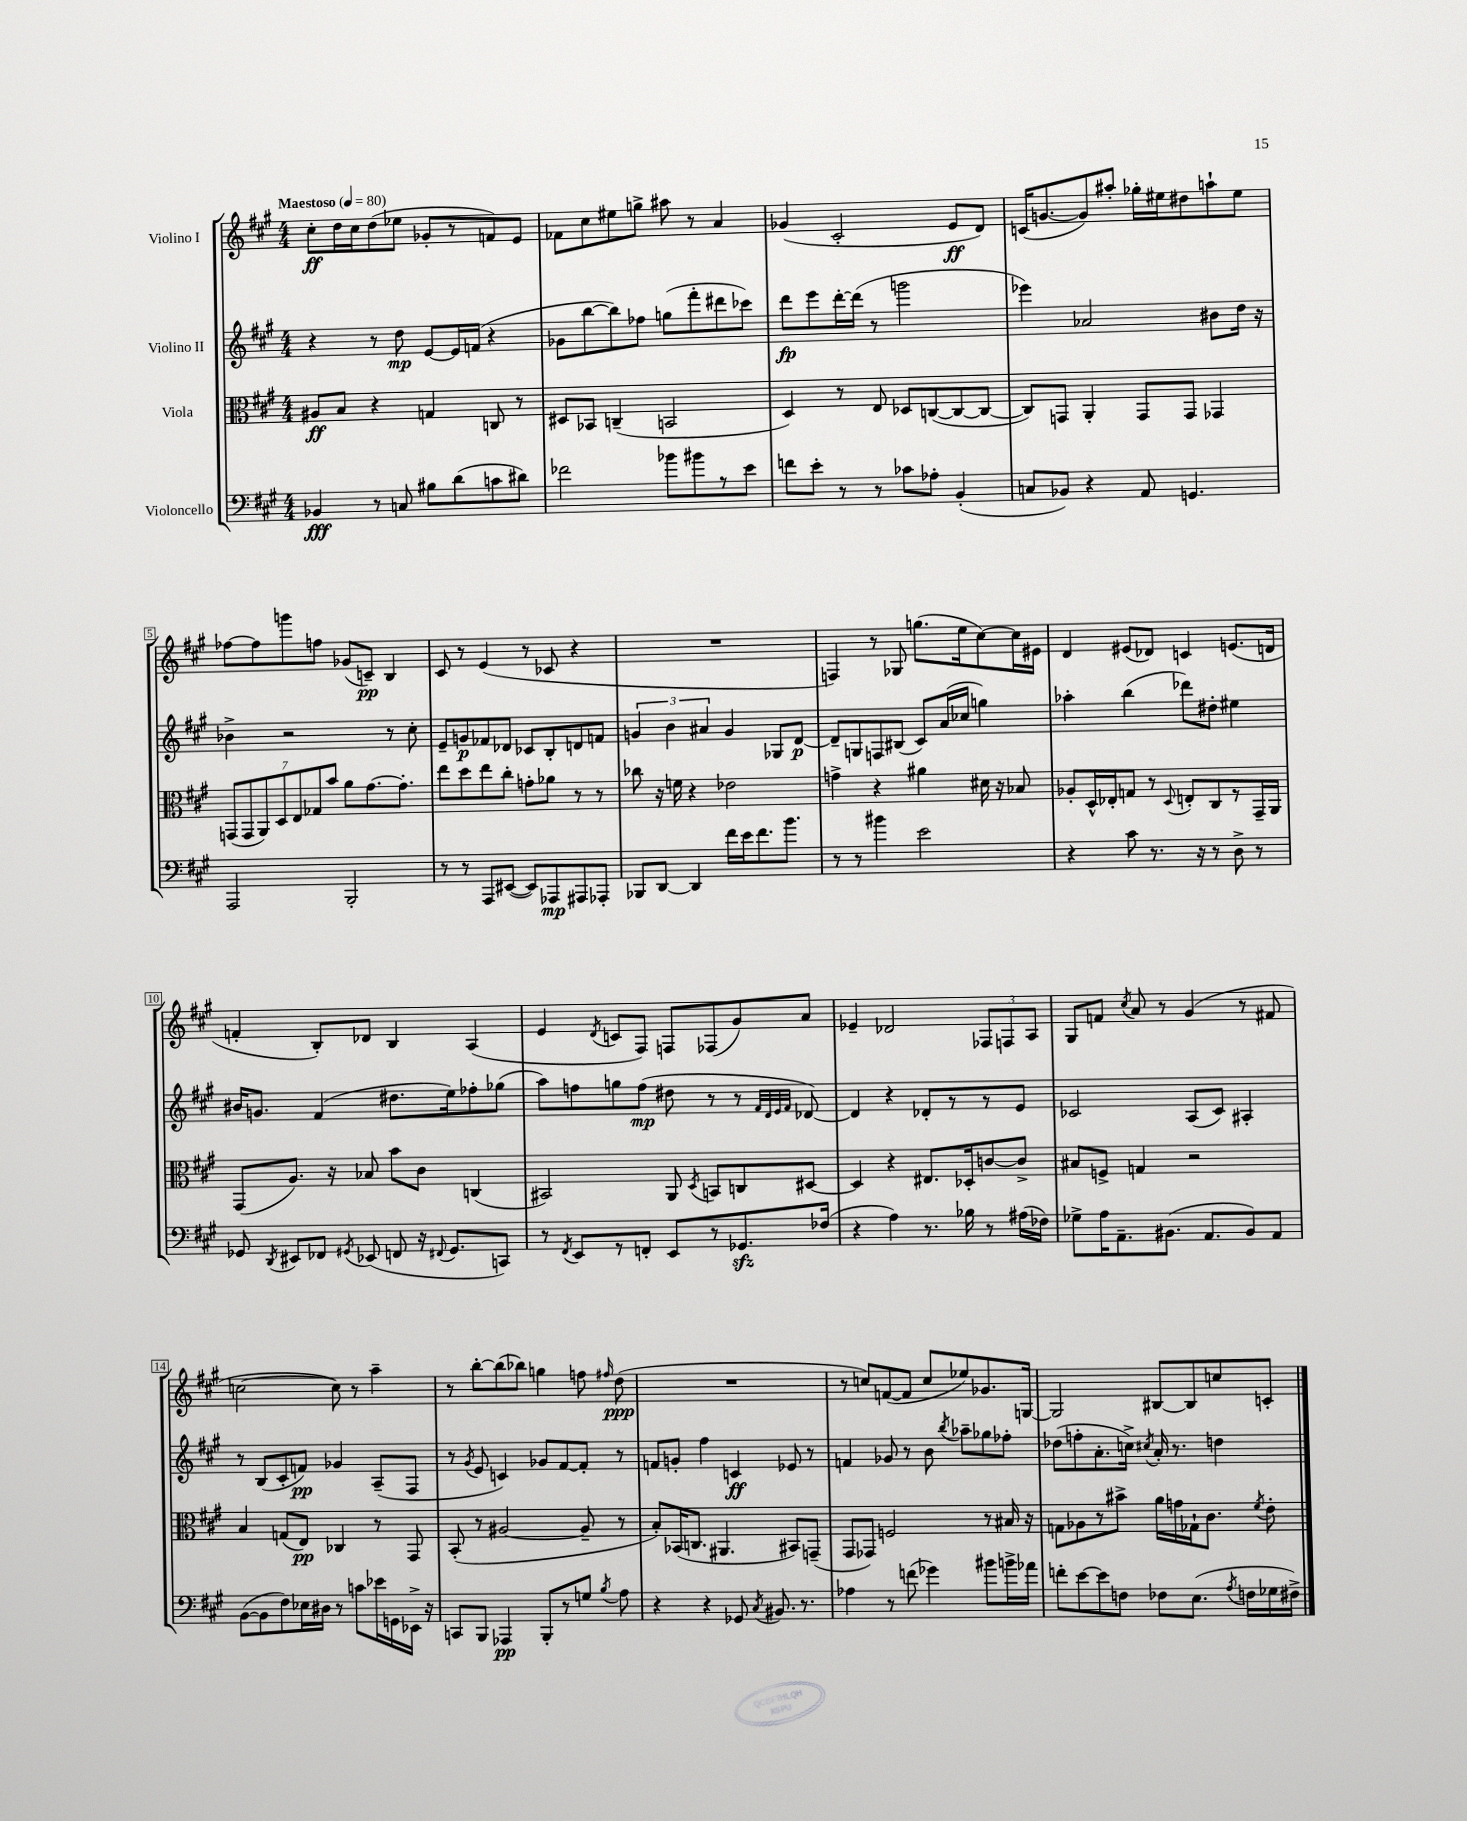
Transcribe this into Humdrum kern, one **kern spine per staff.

**kern	**kern	**kern	**kern
*staff4	*staff3	*staff2	*staff1
*clefF4	*clefC3	*clefG2	*clefG2
*k[f#c#g#]	*k[f#c#g#]	*k[f#c#g#]	*k[f#c#g#]
*M4/4	*M4/4	*M4/4	*M4/4
*MM80	*MM80	*MM80	*MM80
4BB-/	8A#/L	4r	8cc#'\L
.	8B/J	.	16dd\L
.	.	.	16cc#\J
8r	4r	8r	(8dd\
8C/	.	8dd\	8ee-\J
8B#\L	4G/	[8e/L	8g-'/L
(8d\	.	16e/]L	8r
.	.	(16f/JJ	.
8c\	8C/	4r	8f/)
8d#\J)	8r	.	8e/J
=	=	=	=
2f-\	8D#/L	8g-\L	8f-\L
.	8BB-/J	[8bb\	8cc#\
.	(4C~/	8bb\])	8ee#\
.	.	8ff-\J	8gg^\J
8b-\L	2BB/	(8gg\L	8aa#\
8b#\	.	8fff#'\	8r
8r	.	8ddd#\	4a/
8e\J	.	8ccc-\J)	.
=	=	=	=
8f\L	4D/)	8ddd\L	(4g-/
8e'\J	.	8eee\	.
8r	8r	[16ddd'\L	2c#'/
.	.	(16ddd\]JJ	.
8r	8E/	8r	.
8c-\L	8D-/L	2ggg\	.
8A-'\J	([8C/	.	.
(4BB'/	8C/_	.	8e/L
.	8C/_J	.	8d/J)
=	=	=	=
8C/L	8C/]L)	4eee-\)	(16c/LK
.	.	.	[8.g/
8BB-/J)	8GG/J	.	.
4r	4AA'/	2a-/	8g/])
.	.	.	8aa#'/J
8AA/	8GG/L	.	16gg-'\LL
.	.	.	16ee#\J
4.GG/	8GG/J	.	8dd#\
.	4GG-/	8b#\L	8aa`\
.	.	16dd\Jk	8ee#\J
.	.	16r	.
=	=	=	=
2AAA/	(14GG/L	4b-^\	[8ff-\L
.	14GG/	.	.
.	.	.	8ff-\]
.	14AA/)	.	.
.	14D/	.	.
.	.	2r	8ggg\
.	14E/	.	.
.	14G-/	.	.
.	.	.	8ff\J
.	14b/J	.	.
2BBB'/	8a\L	.	(8g-/L
.	[8.g#\	.	8c~/J)
.	.	8r	4B/
.	8.g#'\]J	.	.
.	.	8cc#'\	.
=	=	=	=
8r	8ee\L	8e~/L	8c#/
8r	8dd\	8g/	8r
8AAA/L	8ee\	8f-/	(4e/
([8EE#/J	8cc#'\J	8d-/J	.
8EE#/]L)	8g'\L	8c-/L	8r
8AAA-/	8a-\J	8B'/	8c-/
8AAA#/	8r	8d/	4r
8AAA-'/J	8r	8f/J	.
=	=	=	=
8BBB-/L	8cc-\	6g/	1r
[8DD/J	16r	.	.
.	.	6b\	.
.	16f\	.	.
4DD/]	4r	.	.
.	.	6a#/	.
16f#\LL	2e-\	4g/	.
16e\J	.	.	.
8.f#\	.	.	.
.	.	8G-/L	.
8.b\J	.	.	.
.	.	[8d/J	.
=	=	=	=
8r	4g^\	8d~/]L	4F/)
8r	.	8G/	.
4b#\	4r	8F/	8r
.	.	(8B#/J	8G-/
2e\	4a#\	8c#/L)	(8.gg\L
.	.	(16a/L	.
.	.	16cc-/JJ	16ee\k
.	16d#\	4gg\)	[8cc#\)
.	16r	.	.
.	8B-/	.	16cc#\]L
.	.	.	16e#\JJ
=	=	=	=
4r	8A-'/L	4aa-'\	4d/
.	16D^^/L	.	.
.	16E-'/J	.	.
8c#\	8G/J	(4bb\	(8e#/L
8.r	8r	.	8d-/J)
.	8qqD/	.	.
.	8E'/L	8ddd-\L)	4c/
16r	.	.	.
8r	8C#/	8dd#'\J	.
8D^\	8r	4ee#\	(8.e/L
8r	16GG#~/L	.	.
.	16AA/JJ	.	16d/Jk
=	=	=	=
8GG-/	(8GG#/L	16b#/LK	4f'/
.	.	8.g/J	.
8qDD/	.	.	.
8EE#/L	8.A/J)	.	.
8FF-/J	.	(4f#/	8B'/L)
.	16r	.	.
8qGG#/	.	.	.
(8EE-/	8B-/	.	8d-/J
8FF/	8b\L	8.dd#\L	4B/
16r	8c#\J	.	.
8qqFF#/	.	.	.
8.GG#/L	.	16ee\k)	.
.	(4C/	8ff-'\	(4A/
8CC/J)	.	(8gg-\J	.
=	=	=	=
8r	2BB#/)	8aa\L)	4e/
8qFF#/	.	.	.
8EE/L	.	8ff\	.
.	.	.	8qd/
8r	.	8gg\	8c/L
8FF'/J	.	(8ff\J	8F#/J)
8EE/L	8AA/	8dd#\	8F/L
.	8qD/	.	.
8r	8BB/L	8r	(8F-/
8.GG-/	8C/	8r	8g#/)
.	.	32qqf#/LLL	.
.	.	32qqd/	.
.	.	32qqe/	.
.	.	32qqf#/JJJ	.
.	[8D#/J	[8d-/)	8a/J
(16F-/Jk	.	.	.
=	=	=	=
4r	4D#/]	4d-/]	4e-~/
4A\)	4r	4r	2d-/
8.r	8.E#/L	8d-'/L	.
.	.	8r	.
16B-\	16D-'/k	.	.
8r	[8c/	8r	12F-/L
.	.	.	12F/
(16A#\LL	8c^/]J	8e/J	.
.	.	.	12A/J
16F-\JJ)	.	.	.
=	=	=	=
8G-^\L	8B#/L	2c-/	8G#/L
16A\K	8F^/J	.	8f/J
8.AA~\	.	.	.
.	.	.	8qcc#/
.	4G/	.	8a/
(8.BB#\J	.	.	8r
.	2r	(8A/L	(4g#/
8.AA/L	.	.	.
.	.	8c-/J)	.
8BB#/)	.	4A#'/	8r
8AA/J	.	.	8f#/
=	=	=	=
([8BB\L	4B/	8r	[2cc\
8BB\]	.	(8B/L	.
8F#\)	(8G/L	8c#'/	.
16E-\L	8E/J)	8f/J)	.
16D#\JJ	.	.	.
8r	4C-/	4g-/	8cc\])
8c\L	.	.	8r
16e-\L	8r	(8A~/L	4aa~\
16GG\	.	.	.
16EE-^\JJ	8GG#/	8F#/J	.
16r	.	.	.
=	=	=	=
8CC/L	(8BB'/	8r	8r
.	.	8qg#/	.
8BBB/J	8r	8e/	[8bb'\L
4AAA-/	[2A#/	4c/)	(8bb\]
.	.	.	8bb-\J)
8BBB'/L	.	8g-/L	4gg\
8r	.	[8f#/	.
8G/J	8A#~/]	8f#'/]J	8ff\
8qB/	.	.	16qqff#/
8A\	8r	8r	(8dd\
=	=	=	=
4r	8B'/L)	8f/L	1r
.	(16BB-/K	8g'/J	.
.	8.C/J	.	.
4r	.	4ff#\	.
.	4.AA#/	.	.
8GG-/	.	4c/	.
8qC#/	.	.	.
8.BB#/	.	.	.
.	8BB#/L)	8e-/	.
8.r	.	.	.
.	(8GG~/J	8r	.
=	=	=	=
4A-\	8GG#/L	4f/	8r
.	8GG-/J)	.	8cc/L)
8r	2F/	8g-/	([8f/
(8f\	.	8r	8f/]J
4g-\)	.	8b\	8cc/L
.	.	8qbb/	.
.	.	8aa-~\L	8ee-/)
8b#\L	8r	8gg-\	8.g-/
16b^\L	16B#/	8ff-'\J	.
16a-\JJ	16r	.	[16G/Jk
=	=	=	=
8f'\L	8G\L	(8dd-\L	2G/]
[8e\	8A-\	8ff'\	.
8e\]	8r	8.a'\	.
8F\J	8b#^\J	.	.
.	.	16cc^\Jk)	.
.	.	8qcc#/	.
8F-\L	16a\LL	16a'/	[8B#/L
.	16g\	8.r	.
(8.E\J	16G-`\J	.	8B#/]
.	8.c#\J	.	.
.	.	4dd\	8cc/
8qA/	.	.	.
16F\LL	.	.	.
.	8qf#/	.	.
16G-\	8e'\	.	8c'/J
16F#^\JJ)	.	.	.
==	==	==	==
*-	*-	*-	*-
